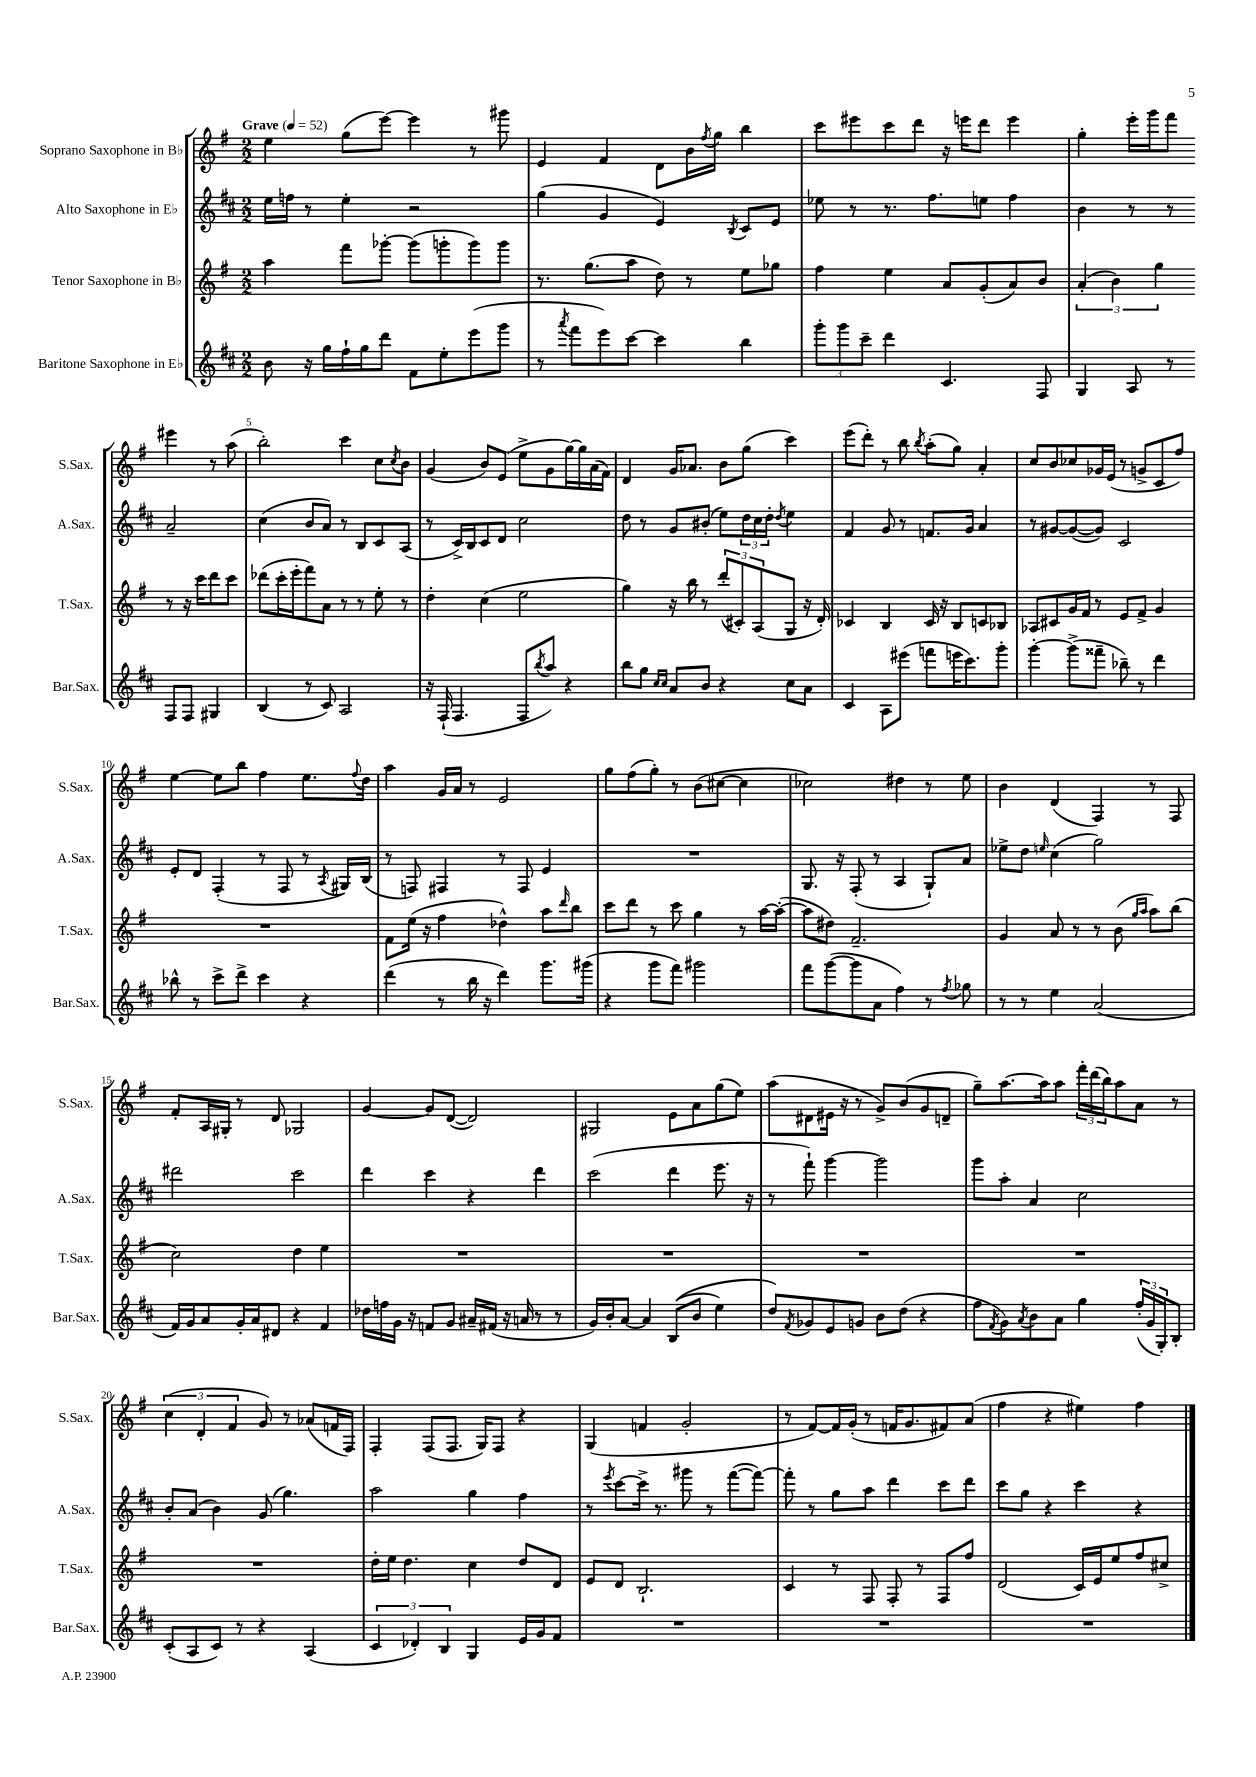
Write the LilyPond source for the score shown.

<<
\new StaffGroup <<
\new Staff = "s0" \with { instrumentName = "Soprano Saxophone in Bb" shortInstrumentName = "S.Sax." } {
    \clef treble \key g \major \numericTimeSignature \time 2/2 \tempo "Grave" 4 = 52
    e''4 g''8( e'''8~) e'''4 r8 gis'''8 |
    e'4 fis'4 d'8 b'16 \acciaccatura { fis''8 } g''16 b''4 |
    c'''8 eis'''8 c'''8 d'''8 r16 e'''16 d'''8 e'''4 |
    g''4-. e'''16-. g'''16 fis'''8 eis'''4 r8 a''8( |
    b''2-.) c'''4 c''8 \acciaccatura { c''8 } b'8 |
    g'4( b'8) e'8( e''8-> g'8 g''16~) g''16 a'16( fis'16) |
    d'4 g'16 aes'8. b'8 g''8( c'''4) |
    e'''8( d'''8-.) r8 b''8 \acciaccatura { b''8 } a''8-.( g''8) a'4-. |
    c''8 b'8 ces''8 ges'16 e'16( r8 g'8-> c'8 fis''8) |
    e''4~ e''8 b''8 fis''4 e''8. \appoggiatura { fis''8 } d''16 |
    a''4 g'16 a'16 r8 e'2 |
    g''8 fis''8( g''8-.) r8 b'8( cis''8~ cis''4 |
    ces''2) dis''4 r8 e''8 |
    b'4 d'4( fis4) r8 fis8 |
    fis'8-. a16 gis16-. r8 d'8 ges2 |
    g'4~ g'8 d'8~( d'2) |
    gis2 e'8 a'8 g''8( e''8) |
    a''8( dis'8 eis'16 r16 r8 g'8->) b'8( g'8 d'8-- |
    g''8--) a''8.~ a''16 a''8 \tuplet 3/2 { fis'''16-. d'''16( b''16) } a''8 a'8 r8 |
    \tuplet 3/2 { c''4( d'4-. fis'4 } g'8) r8 aes'8( f'16 fis16) |
    fis4-. fis8( fis8. g16) fis8 r4 |
    g4( f'4 g'2-. |
    r8 fis'8~) fis'16 g'16-.( r8 f'16 g'8. fis'8) a'8( |
    fis''4 r4 eis''4) fis''4 \bar "|." |
}
\new Staff = "s1" \with { instrumentName = "Alto Saxophone in Eb" shortInstrumentName = "A.Sax." } {
    \clef treble \key d \major \numericTimeSignature \time 2/2
    e''16 f''16 r8 e''4-. r2 |
    g''4( g'4 e'4) \acciaccatura { b8 } cis'8 e'8 |
    ees''8 r8 r8. fis''8. e''8 fis''4 |
    b'4 r8 r8 a'2-- |
    cis''4( b'8 a'8) r8 b8 cis'8 a8( |
    r8 cis'16->) b16 cis'8 d'8 cis''2 |
    d''8 r8 g'8 bis'8-.( e''8) \tuplet 3/2 { d''16 cis''16 d''16-. } \acciaccatura { d''8 } e''4 |
    fis'4 g'8 r8 f'8. g'16 a'4 |
    r8 gis'8~ gis'8~( gis'8) cis'2 |
    e'8-. d'8 fis4-.( r8 fis8 r8 \acciaccatura { a8 } gis16) b16( |
    r8 f8) fis4 r8 fis8 e'4 |
    R1 |
    g8. r16 fis8-.( r8 a4 g8-!) a'8 |
    ees''8-> d''8 \grace { e''16 } cis''4( g''2) |
    dis'''2 cis'''2 |
    d'''4 cis'''4 r4 d'''4 |
    cis'''2( d'''4 e'''8. r16 |
    r8 fis'''8-!) g'''4~ g'''2 |
    g'''8 a''8-. a'4 cis''2 |
    b'8-. a'8( b'4) g'8( g''4.) |
    a''2 g''4 fis''4 |
    r8 \acciaccatura { e'''8 } cis'''8~ cis'''16-> r8. gis'''8 r8 fis'''8~( fis'''8~) |
    fis'''8-. r8 g''8 a''8 d'''4 cis'''8 d'''8 |
    cis'''8 g''8 r4 cis'''4 r4 \bar "|." |
}
\new Staff = "s2" \with { instrumentName = "Tenor Saxophone in Bb" shortInstrumentName = "T.Sax." } {
    \clef treble \key g \major \numericTimeSignature \time 2/2
    a''4 fis'''8 ges'''8~-. ges'''8( g'''8-. g'''8) g'''8 |
    r8. g''8.( a''8 d''8) r8 e''8 ges''8 |
    fis''4 e''4 a'8 g'8-.( a'8) b'8 |
    \tuplet 3/2 { a'4-.( b'4) g''4 } r8 r16 c'''16 d'''8 c'''8 |
    des'''8( c'''16-. e'''16-. fis'''8) a'8 r8 r8 e''8-. r8 |
    d''4-. c''4( e''2 |
    g''4) r16 b''16 r8 \tuplet 3/2 { d'''8-.( cis'8-.) a8( } g8 r16 d'16-.) |
    ces'4 b4 ces'16 r16 b8 c'8 bes8 |
    aes8 cis'8 g'16 fis'16 r8 e'8 fis'8-> g'4 |
    R1 |
    fis'8 e''16( r16 fis''4 des''4-^) a''8 \grace { d'''16 } b''8 |
    c'''8 d'''8 r8 c'''8 g''4 r8 a''16~ a''16~-.( |
    a''8 dis''8) fis'2.-- |
    g'4 a'8 r8 r8 b'8( \grace { g''16 a''16 } a''8) b''8( |
    c''2) d''4 e''4 |
    R1 |
    R1 |
    R1 |
    R1 |
    R1 |
    d''16-. e''16 d''4. c''4 d''8 d'8 |
    e'8 d'8 b2.-! |
    c'4 r8 fis8 fis8-. r8 fis8 fis''8 |
    d'2( c'16) e'16 e''8 fis''8 cis''8-> \bar "|." |
}
\new Staff = "s3" \with { instrumentName = "Baritone Saxophone in Eb" shortInstrumentName = "Bar.Sax." } {
    \clef treble \key d \major \numericTimeSignature \time 2/2
    b'8 r16 g''16 fis''16-! g''16 d'''8 fis'8 e''8-. e'''8( g'''8 |
    r8 \acciaccatura { a'''8 } fis'''8 e'''8) cis'''8~ cis'''4 b''4 |
    \tuplet 3/2 { g'''8-. g'''8 cis'''8-- } d'''4 cis'4. fis8 |
    g4 a8 r8 fis8 fis8 gis4 |
    b4( r8 cis'8) a2 |
    r16 fis16-!( fis4. fis8 \acciaccatura { b''8 } a''8) r4 |
    b''8 g''8 \grace { cis''16 cis''16 } a'8 b'8 r4 cis''8 a'8 |
    cis'4 a8 eis'''8( f'''8 e'''16 cis'''8.) g'''8-. |
    g'''4~-. g'''8->( fisis'''8-- bes''8--) r8 d'''4 |
    bes''8-^ r8 cis'''8-> d'''8-> cis'''4 r4 |
    d'''4( r8 b''16 r16 d'''4) g'''8. gis'''16( |
    r4 g'''8 fis'''8) gis'''2 |
    fis'''8 g'''8~( g'''8 a'8 fis''4) r8 \acciaccatura { fis''8 } ges''8 |
    r8 r8 e''4 a'2( |
    fis'16) g'16 a'8 g'16-. a'16 dis'8 r4 fis'4 |
    des''16 f''16 g'16 r16 f'8 g'8 ais'16-- fis'16( r16 a'16 r8 r8 |
    g'16) b'16-. a'8~ a'4 b8(\( b'8 e''4) |
    d''8\) \acciaccatura { fis'8 } ges'8 e'8 g'8 b'8 d''8( r4 |
    fis''8 \acciaccatura { fis'8 } g'8) \acciaccatura { a'8 } b'8 a'8 g''4 \tuplet 3/2 { fis''16-.( g'16 g16-.) } b8-. |
    cis'8-.( a8 cis'8) r8 r4 a4( |
    \tuplet 3/2 { cis'4 des'4-.) b4 } g4 e'16 g'16 fis'8 |
    R1 |
    R1 |
    R1 \bar "|." |
}
>>
>>
\layout { \context { \Score \override BarNumber.break-visibility = ##(#f #t #t) barNumberVisibility = #(every-nth-bar-number-visible 5) } }
